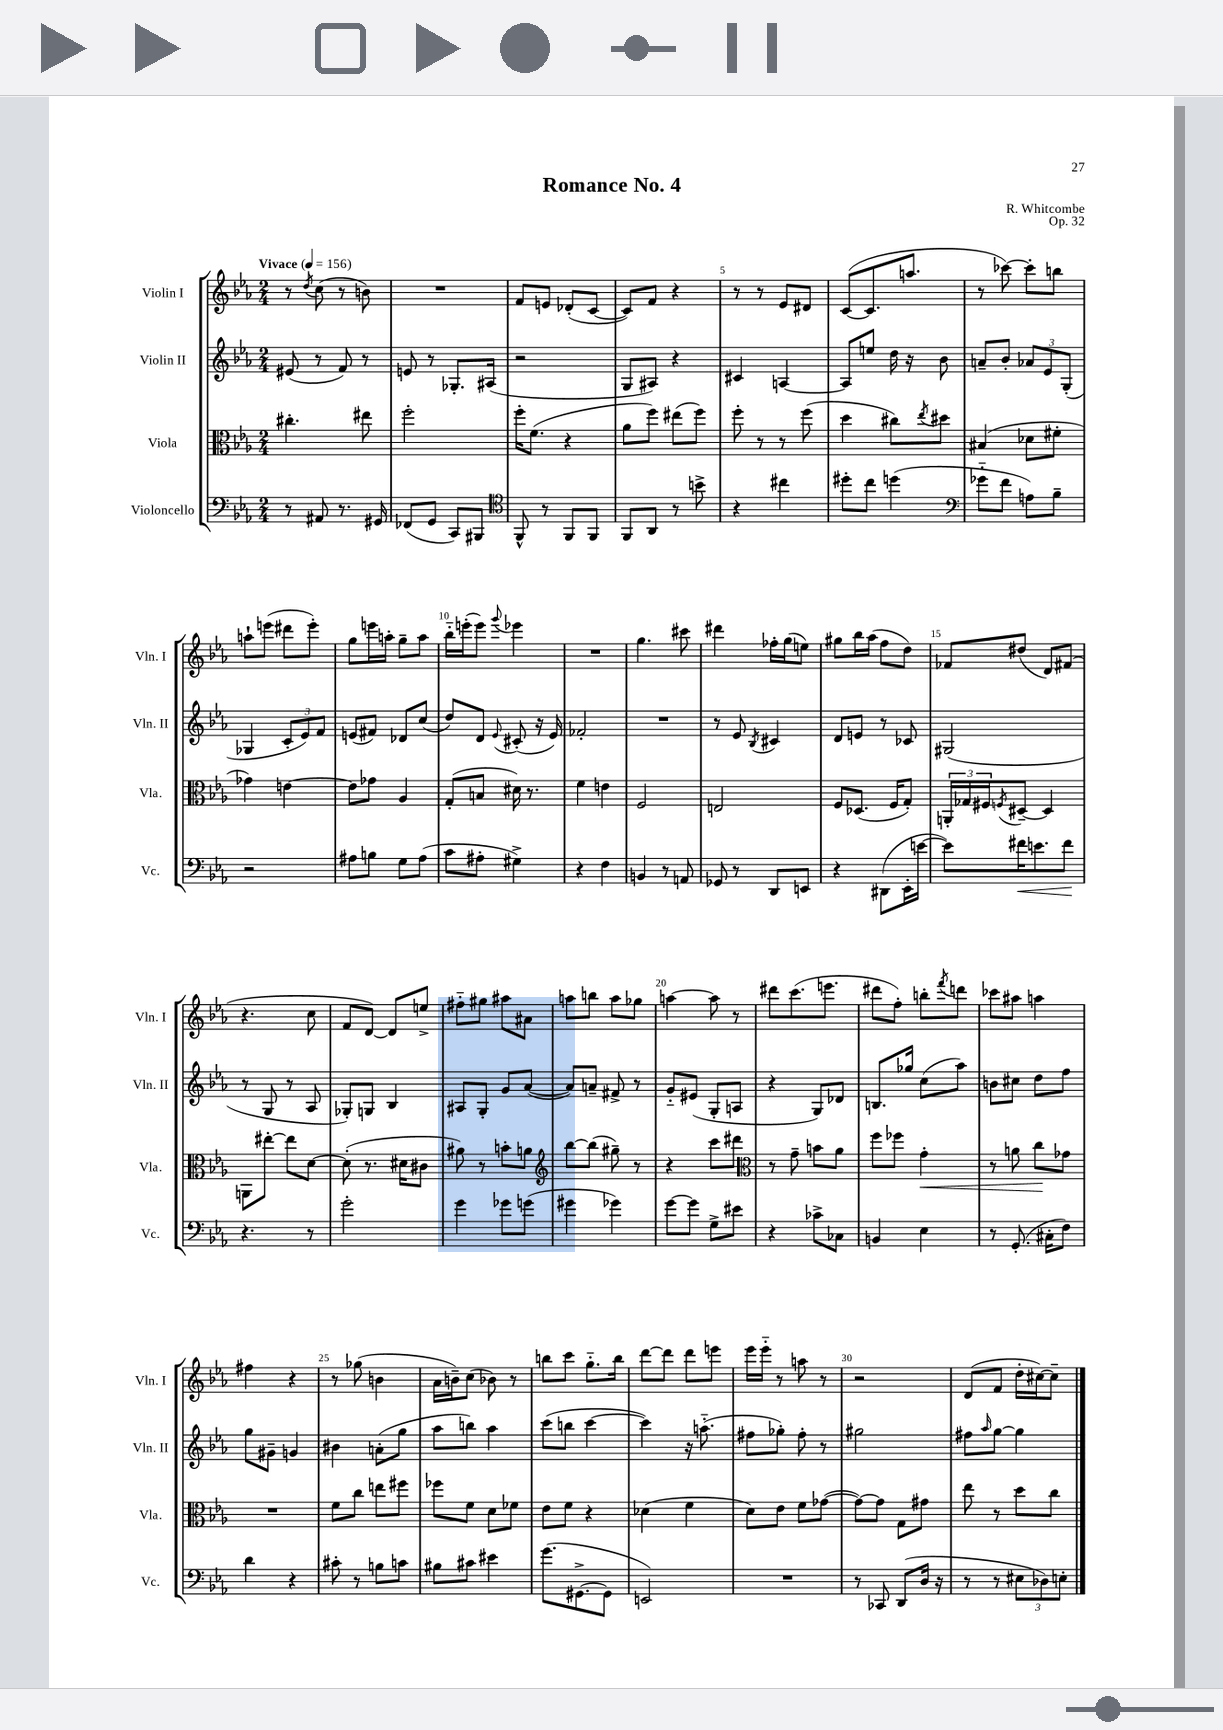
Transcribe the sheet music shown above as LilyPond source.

\header { title = "Romance No. 4" composer = "R. Whitcombe" opus = "Op. 32" }
<<
\new StaffGroup <<
\new Staff = "s0" \with { instrumentName = "Violin I" shortInstrumentName = "Vln. I" } {
    \clef treble \key ees \major \numericTimeSignature \time 2/4 \tempo "Vivace" 4 = 156
    r8 \acciaccatura { d''8 } c''8( r8 b'8) |
    R2 |
    f'8 e'8 des'8-.( c'8~ |
    c'8) f'8 r4 |
    r8 r8 ees'8 dis'8 |
    c'8~( c'8. a''8. |
    r8 ces'''8~) ces'''8-. b''8 |
    a''8-! e'''8( dis'''8 e'''8-.) |
    g''8 e'''16 a''16-. g''8-- a''8 |
    bes''16-_ e'''16-.( e'''8) \appoggiatura { g'''8 } ees'''4 |
    R2 |
    g''4. cis'''8 |
    dis'''4 fes''16-. g''16( e''8) |
    gis''8 bes''16 aes''16( f''8 d''8) |
    fes'8 dis''8( d'8) fis'8( |
    r4. c''8 |
    f'8 d'8~) d'8 e''8-> |
    fis''8-_ gis''8 ais''8 ais'8 |
    a''8 b''8 a''8 ges''8 |
    a''4~ a''8 r8 |
    dis'''8 c'''8.( e'''8. |
    dis'''8 f''8-.) b''8-. \acciaccatura { f'''8 } d'''8 |
    ces'''8 ais''8 a''4 |
    fis''4 r4 |
    r8 ges''8( b'4 |
    aes'16 b'16--) c''8( bes'8) r8 |
    b''8 c'''8 g''8.-_ b''16 |
    d'''8~ d'''8 d'''8 e'''8 |
    ees'''16 ees'''16-_ r8 a''8 r8 |
    r2 |
    d'8( f'8 d''16-. cis''16~) cis''8-- \bar "|." |
}
\new Staff = "s1" \with { instrumentName = "Violin II" shortInstrumentName = "Vln. II" } {
    \clef treble \key ees \major \numericTimeSignature \time 2/4
    eis'8( r8 f'8) r8 |
    e'8 r8 ges8.-. ais16( |
    r2 |
    g8 ais8) r4 |
    cis'4 a4~ |
    a8 e''8 d''16 r16 bes'8 |
    a'8-- bes'8-. \tuplet 3/2 { aes'8 ees'8 g8-.( } |
    ges4 \tuplet 3/2 { c'8-. ees'8) f'8 } |
    e'8( fis'8) des'8 c''8( |
    d''8) d'8 \appoggiatura { ees'8 } cis'8-.( r16 ees'16) |
    fes'2-. |
    R2 |
    r8 ees'8 \acciaccatura { bes8 } cis'4 |
    d'8 e'8 r8 ces'8 |
    gis2( |
    r8 g8 r8 aes8 |
    ges8-.) g8 bes4 |
    ais8 g8-. g'8 aes'8~( |
    aes'8) a'8-- fis'8-> r8 |
    g'8-_ eis'8( g8-. a8 |
    r4 g8) des'8 |
    b8. ges''16 c''8( aes''8) |
    b'8 cis''8 d''8 f''8 |
    g''8 gis'8-- g'4 |
    bis'4 a'8-.( g''8 |
    aes''8 b''8) aes''4 |
    c'''8( b''8 c'''4~ |
    c'''4) r16 a''8.-_( |
    fis''8 ges''8-.) fis''8-. r8 |
    gis''2 |
    fis''8 \grace { aes''16 } g''8~ g''4 \bar "|." |
}
\new Staff = "s2" \with { instrumentName = "Viola" shortInstrumentName = "Vla." } {
    \clef alto \key ees \major \numericTimeSignature \time 2/4
    cis''4.-. eis''8 |
    f''2-. |
    f''16-. f'8.( r4 |
    aes'8 f''8) eis''8( f''8) |
    f''8-. r8 r8 f''8( |
    d''4 cis''8) \acciaccatura { ees''8 } dis''8 |
    bis4( des'8 fis'8-. |
    ges'4) e'4~ |
    e'8 ges'8 aes4 |
    g8-.( b8 dis'16) r8. |
    f'4 e'4 |
    f2 |
    e2 |
    f8 des8.( f16 g8-.) |
    \tuplet 3/2 { a,16-. ges16 fis16 } \acciaccatura { f8 } dis8~-- dis4 |
    a,8 eis''8~-. eis''8 d'8~ |
    d'8-.( r8. dis'16 cis'8 |
    ais'8) r8 b'8-. a'8 |
    \clef treble bes''8~ bes''8( gis''8--) r8 |
    r4 c'''8 dis'''8 |
    \clef alto r8 g'8-- b'8 aes'8 |
    f''8 fes''8 g'4-.\< |
    r8 a'8 c''8\! ges'8 |
    R2 |
    f'8 c''8 e''8 fis''8 |
    fes''8 f'8 d'8 fes'8 |
    ees'8 f'8 r4 |
    des'4( f'4 |
    d'8) ees'8 f'8 ges'8~( |
    ges'8~) ges'8 g8 gis'8 |
    ees''8 r8 d''8 c''8 \bar "|." |
}
\new Staff = "s3" \with { instrumentName = "Violoncello" shortInstrumentName = "Vc." } {
    \clef bass \key ees \major \numericTimeSignature \time 2/4
    r8 ais,8 r8. gis,16 |
    fes,8( g,8 c,8) bis,,8 |
    \clef tenor f,8-^ r8 f,8 f,8 |
    f,8 aes,8 r8 b'8-> |
    r4 cis''4 |
    dis''8-. c''8 d''4( |
    \clef bass ges'8-_ f'8 a8) bes8-- |
    r2 |
    ais8 b8 g8 ais8( |
    c'8 ais8-. gis4->) |
    r4 f4 |
    b,4 r8 a,8 |
    ges,8 r8 d,8 e,8 |
    r4 dis,8( ees,16-. e'16~ |
    e'8) fis'16\< e'8. fis'8\! |
    r4. r8 |
    g'2-. |
    g'4 ges'8 g'8( |
    gis'4 ges'4) |
    g'8~ g'8 g8-> eis'8 |
    r4 ces'8-> ces8 |
    b,4 ees4 |
    r8 g,8.-.( cis16-. f8) |
    d'4 r4 |
    cis'8-. r8 b8 c'8 |
    bis8 cis'8 eis'4 |
    g'8.( gis,8.~-> gis,8 |
    e,2) |
    R2 |
    r8 ces,8 d,8( d16 r16 |
    r8 r8 \tuplet 3/2 { eis8 des8) e8-. } \bar "|." |
}
>>
>>
\layout { \context { \Score \override BarNumber.break-visibility = ##(#f #t #t) barNumberVisibility = #(every-nth-bar-number-visible 5) } }
